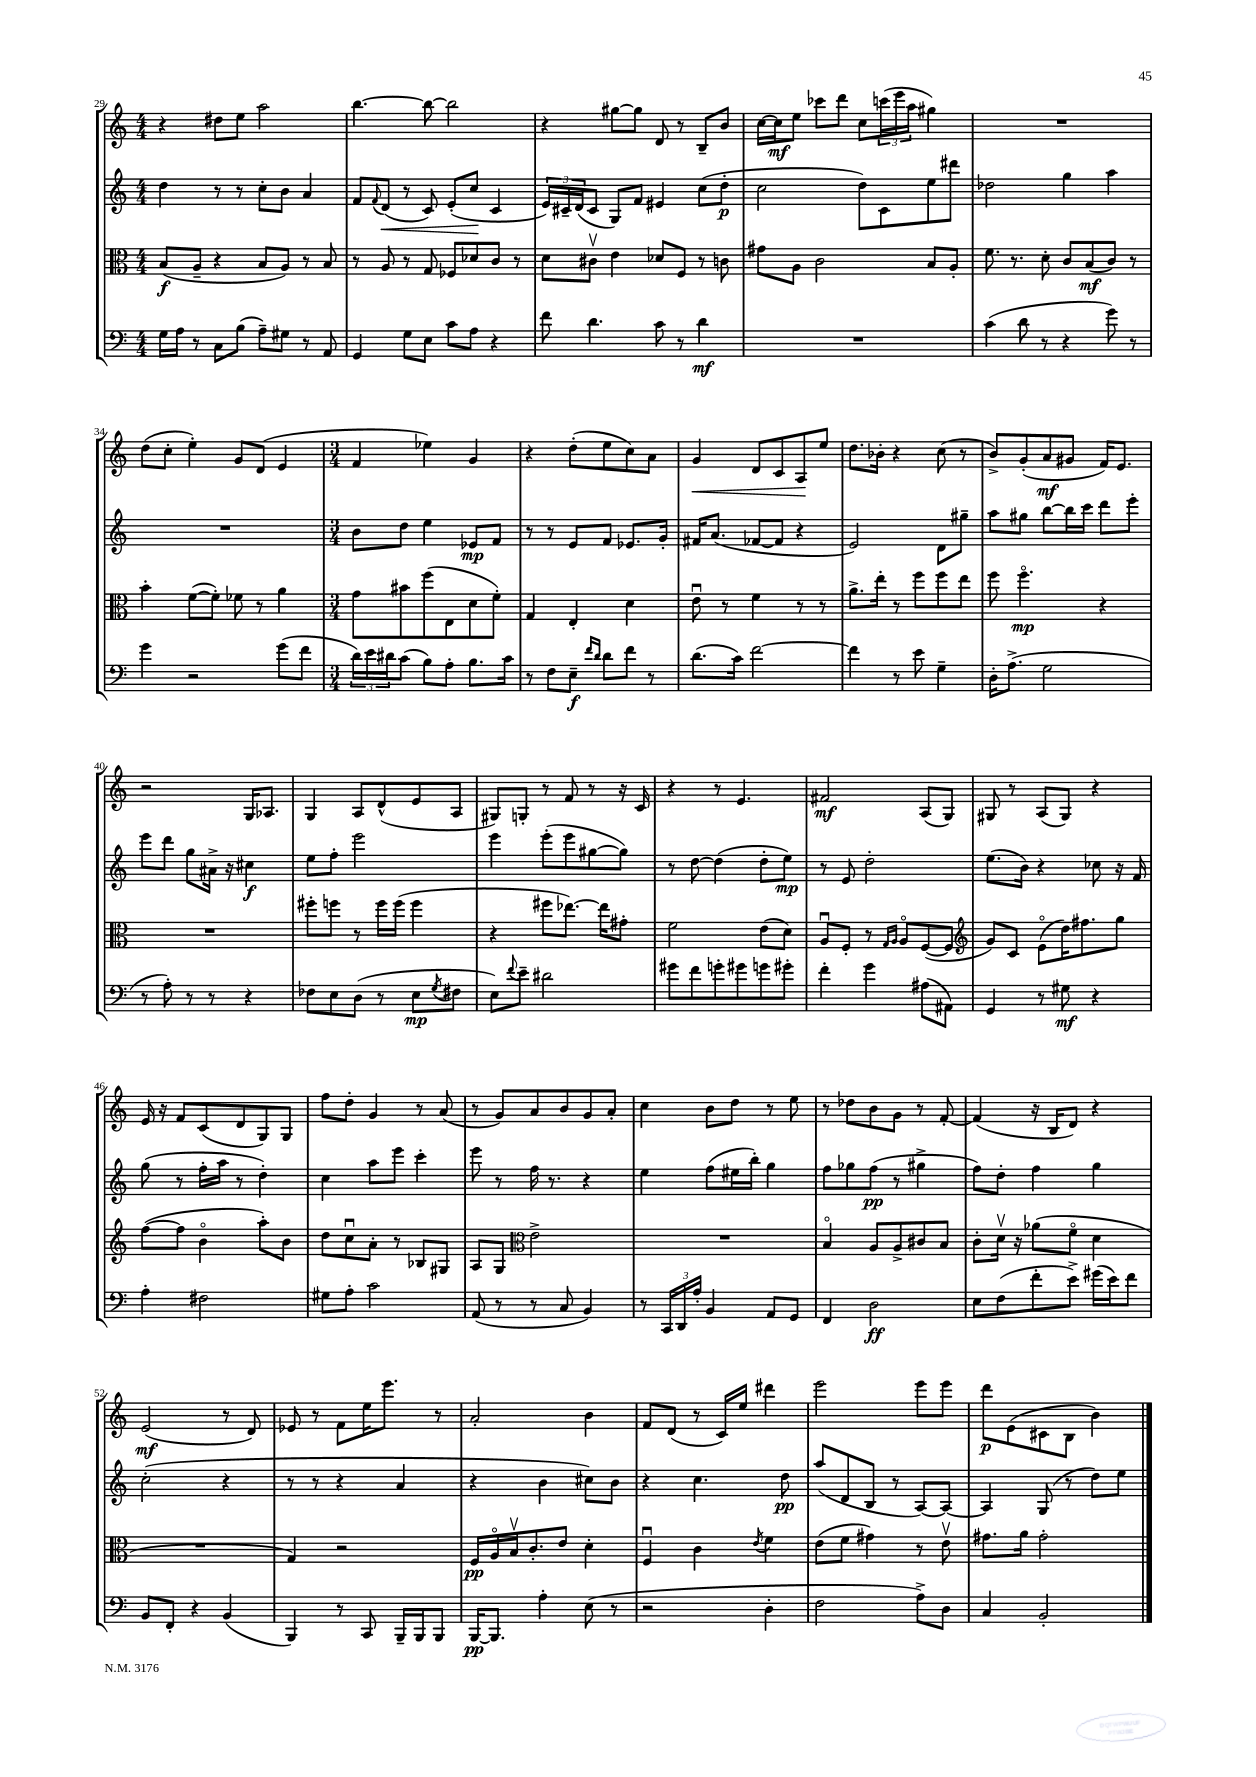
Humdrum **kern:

**kern	**kern	**kern	**kern
*staff4	*staff3	*staff2	*staff1
*clefF4	*clefC3	*clefG2	*clefG2
*k[]	*k[]	*k[]	*k[]
*M4/4	*M4/4	*M4/4	*M4/4
16G\LL	(8B/L	4dd\	4r
16A\JJ	.	.	.
8r	8A~/J	.	.
8C\L	4r	8r	8dd#\L
(8B\J	.	8r	8ee\J
8A~\L)	8B/L	8cc'\L	2aa\
8G#\J	8A/J)	8b\J	.
8r	8r	4a/	.
8AA/	8B/	.	.
=	=	=	=
4GG/	8r	8f/L	[4.bb\
.	.	8qqf/	.
.	8A/	(8d/J	.
8G\L	8r	8r	.
8E\J	8G/	8c/)	8bb\_
8c\L	8F-/L	(8e'/L	2bb\]
8A\J	8d-/	8cc/J	.
4r	8c/J	4c/	.
.	8r	.	.
=	=	=	=
8f\	8d\L	24e/LL)	4r
.	.	24c#~/	.
.	.	(24d/J	.
4.d\	8c#v\J	8c#/J	.
.	4e\	8G/L)	[8gg#\L
.	.	8f/J	8gg#\]J
8c\	8d-/L	4e#/	8d/
8r	8F/J	.	8r
4d\	8r	(8cc\L	8B~/L
.	8c\	8dd'\J	8b/J
=	=	=	=
1r	8g#\L	2cc\	[16cc\LL
.	.	.	16cc\]J
.	8A\J	.	8ee\J
.	2c\	.	8ccc-\L
.	.	.	8ddd\J
.	.	8dd\L)	8cc\L
.	.	8c\	(24ccc\L
.	.	.	24eee\
.	.	.	24aa\JJ
.	8B/L	8ee\	4gg#\)
.	8A'/J	8ddd#\J	.
=	=	=	=
(4c\	8.f\	2dd-\	1r
.	8.r	.	.
8d\	.	.	.
8r	8d'\	.	.
4r	8c/L	4gg\	.
.	(8B/	.	.
8g\)	8c/J)	4aa\	.
8r	8r	.	.
=	=	=	=
4g\	4b'\	1r	(8dd\L
.	.	.	8cc'\J
2r	([8f\L	.	4ee'\)
.	8f'\]J)	.	.
.	8f-\	.	8g/L
.	8r	.	(8d/J
(8g\L	4a\	.	4e/
8f\J	.	.	.
=	=	=	=
*M3/4	*M3/4	*M3/4	*M3/4
24d\LL)	8g\L	8b\L	4f/
24e\	.	.	.
24d#\J	.	.	.
(8c\J	8b#\	8dd\J	.
8B\L)	(8ff\	4ee\	4ee-\)
8A'\J	8E\	.	.
8.B\L	8d\	8e-/L	4g/
.	8f'\J)	8f/J	.
16c\Jk	.	.	.
=	=	=	=
8r	4G/	8r	4r
8F\L	.	8r	.
8E~\J	4E'/	8e/L	(8dd'\L
16qqf/LL	.	.	.
16qqd/JJ	.	.	.
8d\L	.	8f/J	8ee\
8f\J	4d\	8.e-/L	8cc\)
8r	.	.	8a\J
.	.	16g'/Jk	.
=	=	=	=
(8.d\L	8eu\	16f#/LK	4g/
.	.	(8.a/J	.
.	8r	.	.
16c\Jk)	.	.	.
[2f\	4f\	[8f-/L	8d/L
.	.	8f-/]J	8c/
.	8r	4r	8A/
.	8r	.	8ee/J
=	=	=	=
4f\]	8.a^\L	2e/)	8.dd\L
.	16ee'\Jk	.	16b-'\Jk
8r	8r	.	4r
8e\	8ff\L	.	.
4G~\	8ff\	8d\L	(8cc\
.	8ee\J	8gg#~\J	8r
=	=	=	=
16D'\LK	8ff\	8aa\L	8b^/L)
(8.A^\J	.	.	.
.	4.ffo\	8gg#\J	(8g'/
2G\	.	[8bb\L	8a/
.	.	16bb\]L	8g#/J
.	.	16ccc\JJ	.
.	4r	8ddd\L	16f/LK)
.	.	.	8.e/J
.	.	8eee'\J	.
=	=	=	=
8r	2.r	8eee\L	2r
8A'\)	.	8ddd\J	.
8r	.	8gg\L	.
8r	.	16a#^\Jk	.
.	.	16r	.
4r	.	4cc#\	16G/LK
.	.	.	8.A-/J
=	=	=	=
8F-\L	8ff#'\L	8ee\L	4G/
8E\	8ff\J	8ff'\J	.
(8D\J	8r	2eee\	8A/L
8r	16ff\LL	.	(8d^^/
.	(16ff\JJ	.	.
8E\L	4ff\	.	8e/
8qG/	.	.	.
8F#\J	.	.	8A/J
=	=	=	=
8E\L)	4r	4eee\	8G#/L)
8qqf/	.	.	.
8e~\J	.	.	8G'/J
2d#\	8ff#\L	(8eee'\L	8r
.	[8.ee-\J)	8eee\	8f/
.	.	[8gg#\	8r
.	16ee-\]LK	.	.
.	8g#'\J	8gg#\]J)	16r
.	.	.	16c/
=	=	=	=
8g#\L	2f\	8r	4r
8f\	.	[8dd\	.
8g'\	.	(4dd\]	8r
8g#\	.	.	4.e/
8g\	(8e\L	8dd'\L	.
8g#'\J	8d\J)	8ee\J)	.
=	=	=	=
4f'\	8Au/L	8r	2f#/
.	8F'/J	8e/	.
4g\	8r	2dd'\	.
.	16qqG/LL	.	.
.	16qqA/JJ	.	.
.	8Ao/L	.	.
(8A#\L	([8F/	.	(8A/L
8AA#\J)	8F/]J	.	8G/J)
=	=	=	=
*	*clefG2	*	*
4GG/	8g/L)	(8.ee\L	8G#/
.	8c/J	.	8r
.	.	16b\Jk)	.
8r	(8eo\L	4r	(8A/L
8G#\	16dd\K)	.	8G#/J)
.	8.ff#\	.	.
4r	.	8cc-\	4r
.	8gg\J	16r	.
.	.	16f/	.
=	=	=	=
4A'\	([8ff\L	(8gg\	16e/
.	.	.	16r
.	8ff\]J	8r	8f/L
2F#\	4bo\	16ff'\LL	(8c/
.	.	16aa\JJ	.
.	.	8r	8d/
.	8aa'\L)	4dd'\)	8G/)
.	8b\J	.	8G/J
=	=	=	=
8G#\L	8dd\L	4cc\	8ff\L
8A'\J	8ccu\	.	8dd'\J
2c\	8a'\J	8aa\L	4g/
.	8r	8eee\J	.
.	8B-/L	4ccc'\	8r
.	8G#/J	.	(8a/
=	=	=	=
(8AA/	8A/L	8eee\	8r
8r	8G/J	8r	8g/L)
*	*clefC3	*	*
8r	2e^\	16ff\	8a/
.	.	8.r	.
8C/	.	.	8b/
4BB/)	.	4r	8g/
.	.	.	8a'/J
=	=	=	=
8r	2.r	4ee\	4cc\
24CC/LL	.	.	.
24DD/	.	.	.
24A'/JJ	.	.	.
4BB/	.	(8ff\L	8b\L
.	.	16ee#\L	8dd\J
.	.	16bb'\JJ)	.
8AA/L	.	4gg\	8r
8GG/J	.	.	8ee\
=	=	=	=
4FF/	4Bo/	8ff\L	8r
.	.	8gg-\	8dd-\L
2D\	8A/L	(8ff\J	8b\
.	8A^/	8r	8g\J
.	8c#/	4gg#^\	8r
.	8B/J	.	[8f'/
=	=	=	=
8E\L	8c'\L	8ff\L)	(4f/]
(8F\	16dv\Jk	8dd'\J	.
.	16r	.	.
8f'\	(8a-\L	4ff\	16r
.	.	.	16B/LK
8e^\J)	8fo\J	.	8d/J)
(16g#\LL	4d\	4gg\	4r
16e\J)	.	.	.
8f\J	.	.	.
=	=	=	=
8BB/L	2.r	(2cc'\	(2e/
8FF'/J	.	.	.
4r	.	.	.
(4BB/	.	4r	8r
.	.	.	8d/)
=	=	=	=
4BBB/)	4G/)	8r	8e-/
.	.	8r	8r
8r	2r	4r	8f\L
8CC/	.	.	16ee\K
.	.	.	8.eee\J
16BBB~/LL	.	4a/	.
16BBB/J	.	.	.
8BBB/J	.	.	8r
=	=	=	=
[16BBB/LK	16F/LL	4r	2a'/
8.BBB/]J	16Ao/	.	.
.	16Bv/J	.	.
.	8.c'/	.	.
4A'\	.	4b\	.
.	8e/J	.	.
(8E\	4d'\	8cc#\L)	4b\
8r	.	8b\J	.
=	=	=	=
2r	4Fu/	4r	8f/L
.	.	.	(8d/J
.	4c\	4.cc\	8r
.	.	.	16c/LL)
.	.	.	16ee/JJ
.	8qe/	.	.
4D'\	4f\	.	4ddd#\
.	.	8dd\	.
=	=	=	=
2F\	(8e\L	(8aa/L	2eee\
.	8f\J	8d/	.
.	4g#\)	8B/J	.
.	.	8r	.
8A^\L)	8r	[8A/L)	8eee\L
8D\J	8ev\	8A/_J	8eee\J
=	=	=	=
4C/	8.g#\L	4A/]	8ddd\L
.	.	.	(8e\
.	16a\Jk	.	.
2BB'/	2g#'\	(8G/	8c#\
.	.	8r	8B\J
.	.	8dd\L)	4b\)
.	.	8ee\J	.
==	==	==	==
*-	*-	*-	*-
